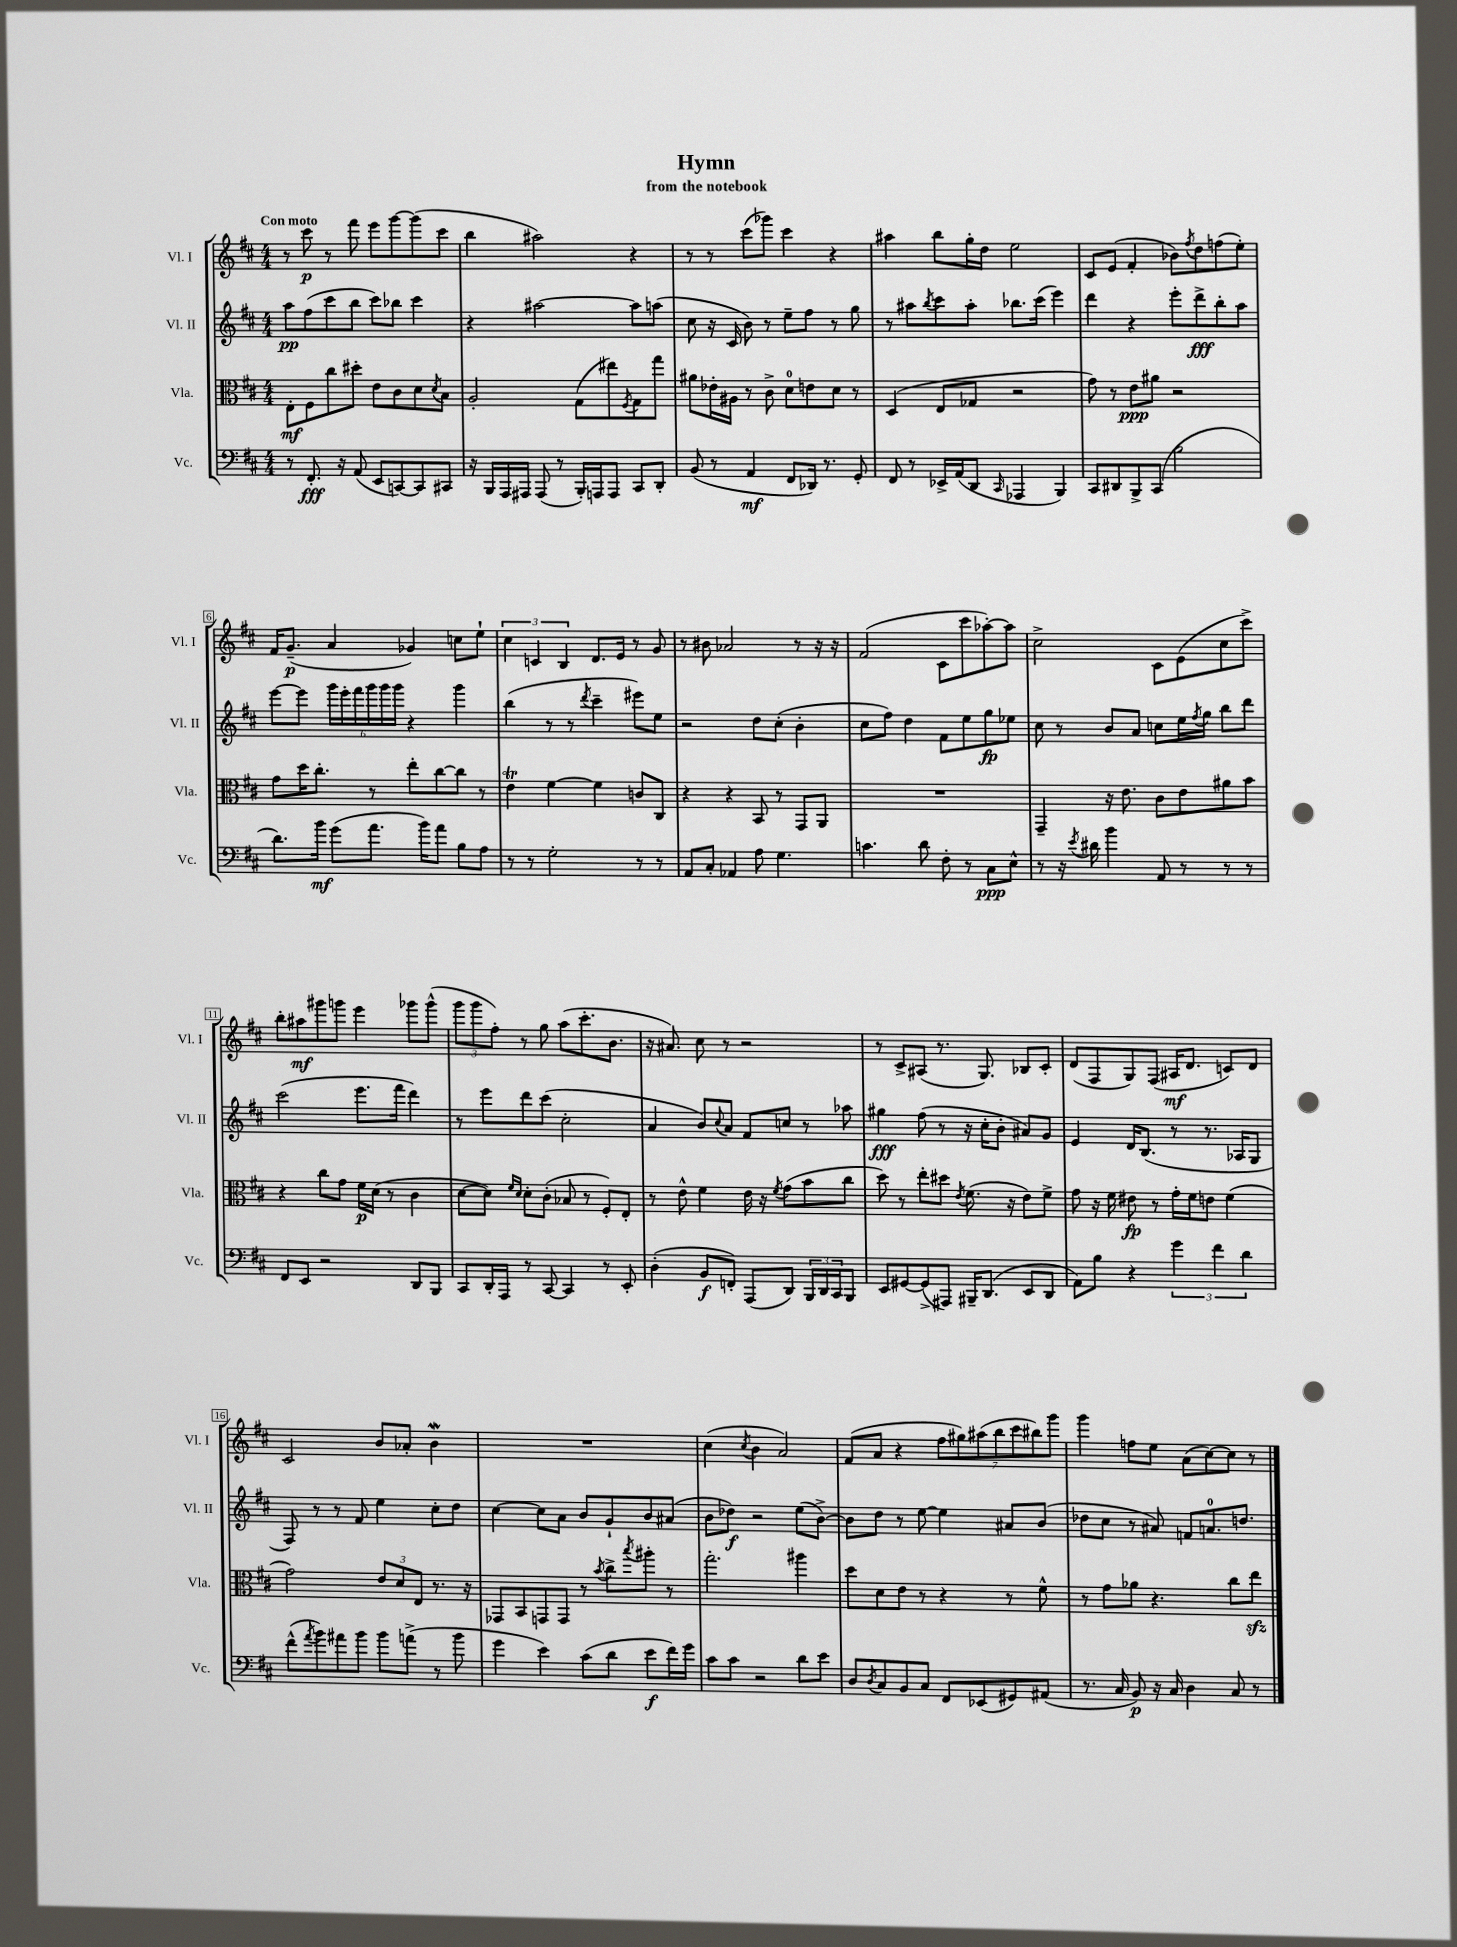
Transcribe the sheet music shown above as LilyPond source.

\header { title = "Hymn" subtitle = "from the notebook" }
<<
\new StaffGroup <<
\new Staff = "s0" \with { instrumentName = "Vl. I" shortInstrumentName = "Vl. I" } {
    \clef treble \key d \major \numericTimeSignature \time 4/4 \tempo "Con moto"
    r8 cis'''8\p r8 fis'''8 e'''8 g'''8~ g'''8( cis'''8 |
    b''4 ais''2) r4 |
    r8 r8 cis'''8( ges'''8) cis'''4 r4 |
    ais''4 b''8 g''16-. d''16 e''2 |
    cis'8 e'8( fis'4-. bes'8) \acciaccatura { fis''8 } d''8 f''8( e''8-.) |
    fis'16 g'8.--\p( a'4 ges'4) c''8 e''8-! |
    \tuplet 3/2 { cis''4 c'4 b4 } d'8. e'16 r8 g'8 |
    r8 bis'8 aes'2 r8 r16 r16 |
    fis'2( cis'8 cis'''8 aes''8~-.) aes''8 |
    cis''2-> cis'8 e'8( cis''8 cis'''8->) |
    b''8-. ais''8\mf gis'''8 g'''8 e'''4 ges'''8 ges'''8-^( |
    \tuplet 3/2 { g'''8 g'''8 fis''8-.) } r8 g''8 a''8( cis'''8.-. b'8. |
    r16 ais'8.) cis''8 r8 r2 |
    r8 cis'8-> ais8( r8. g8.) bes8 cis'8-. |
    d'8( fis8 g8) fis8( ais16\mf d'8. c'8) d'8 |
    cis'2 b'8 aes'8-. b'4\mordent |
    R1 |
    cis''4( \acciaccatura { cis''8 } b'4 a'2) |
    fis'8( a'8 r4 \tuplet 7/4 { fis''8 gis''8) ais''8( b''8 cis'''8 bis''8) g'''8 } |
    g'''4 f''8 e''8 a'8( cis''8~) cis''8 r8 \bar "|." |
}
\new Staff = "s1" \with { instrumentName = "Vl. II" shortInstrumentName = "Vl. II" } {
    \clef treble \key d \major \numericTimeSignature \time 4/4
    a''8\pp fis''8( cis'''8 b''8 cis'''8) bes''8 cis'''4 |
    r4 ais''2~ ais''8 a''8( |
    cis''8 r16 cis'16 b'8) r8 e''8-- fis''8 r8 g''8 |
    r8 ais''8 \acciaccatura { b''8 } cis'''8 ais''8-. bes''8. cis'''16( e'''4) |
    d'''4 r4 e'''8-. d'''8->\fff b''8-. a''8 |
    e'''8~ e'''8 \tuplet 6/4 { g'''16 e'''16-. fis'''16 g'''16 g'''16 g'''16 } r4 g'''4 |
    b''4( r8 r8 \acciaccatura { d'''8 } cis'''4-- eis'''8) e''8 |
    r2 d''8 cis''8-.( b'4-. |
    cis''8 fis''8) d''4 fis'8 e''8 g''8\fp ees''8 |
    cis''8 r8 b'8 a'8 c''8 e''16 \acciaccatura { fis''8 } g''16 b''8 d'''8 |
    cis'''2( e'''8. fis'''16 d'''4) |
    r8 e'''8 d'''8 cis'''8( cis''2-. |
    a'4 b'8) \appoggiatura { cis''8 } a'8 fis'8 c''8 r8 aes''8 |
    gis''4\fff fis''8( r8 r16 cis''16-. b'8-. ais'8) g'8 |
    e'4 d'16 b8.( r8 r8. aes16 g8 |
    fis8) r8 r8 fis'8 e''4 cis''8-. d''8 |
    cis''4~ cis''8 a'8 b'8 g'8-! b'8 ais'8( |
    b'8 des''8\f) r2 e''8( b'8~->) |
    b'8 d''8 r8 e''8~ e''4 ais'8 b'8( |
    des''8 cis''8 r8 ais'8) f'8 a'8.-0 d''8. \bar "|." |
}
\new Staff = "s2" \with { instrumentName = "Vla." shortInstrumentName = "Vla." } {
    \clef alto \key d \major \numericTimeSignature \time 4/4
    e8-.\mf fis8 cis''8 dis''8-. e'8 cis'8 d'8 \acciaccatura { d'8 } b8 |
    a2-. g8( eis''8) \acciaccatura { fis8 } g8 g''8 |
    ais'8 ees'16-. ais16 r8 cis'8-> d'8-0 e'8 d'8 r8 |
    d4( e8 ges8 r2 |
    g'8) r8 e'8\ppp ais'8 r2 |
    g'8 d''16 cis''8.-. r8 e''8-. cis''8~ cis''8 r8 |
    e'4\trill fis'4~ fis'4 c'8 cis8 |
    r4 r4 b,8 r8 g,8 a,8 |
    R1 |
    g,4-- r16 e'8. cis'8 e'8 ais'8 b'8 |
    r4 cis''8 g'8 fis'16\p d'16( r8 cis'4 |
    d'8~ d'8) \grace { fis'16 d'16 } d'8-. cis'8-.( bes8 r8 fis8-.) e8-. |
    r8 e'8-^ fis'4 e'16 r16 \acciaccatura { fis'8 } g'8( b'8 cis''8 |
    d''8) r8 e''8-. dis''8 \acciaccatura { e'8 } fis'8.( r16 e'8) fis'8-> |
    g'8 r16 fis'16 eis'8\fp r8 g'16-. fis'16 e'8 fis'4( |
    g'2) \tuplet 3/2 { e'8 d'8 e8 } r8. r16 |
    ges,8 b,8 g,8 g,8 r8 \acciaccatura { b'8 } cis''8-> \acciaccatura { b''8 } ais''8-. r8 |
    g''2.-. ais''4 |
    d''8 d'8 e'8 r8 r4 r8 fis'8-^ |
    r8 g'8 aes'8 r4. cis''8 e''8\sfz \bar "|." |
}
\new Staff = "s3" \with { instrumentName = "Vc." shortInstrumentName = "Vc." } {
    \clef bass \key d \major \numericTimeSignature \time 4/4
    r8 fis,8.-.\fff r16 a,8( e,8 c,8~) c,8 cis,8 |
    r16 b,,16 a,,16 ais,,16 ais,,8( r8 b,,16-.) a,,16 a,,8 cis,8 d,8-. |
    b,8( r8 a,4\mf fis,8 des,16) r8. g,8-. |
    fis,8 r8 ees,16-> a,16( d,8 \grace { cis,16 } aes,,4 b,,4) |
    cis,8 dis,8 b,,8-> cis,8( b2 |
    d'8.) b'16\mf g'8( a'8. b'16) a'8 b8 a8 |
    r8 r8 g2-. r8 r8 |
    a,8 cis8-. aes,4 a8 g4. |
    c'4. d'8 fis8-. r8 cis8\ppp e8-^ |
    r8 r16 \acciaccatura { e'8 } dis'16 b'4 a,8 r8 r8 r8 |
    fis,8 e,8 r2 d,8 b,,8 |
    cis,8 d,16-. a,,16 r8 cis,8~ cis,4 r8 e,8-. |
    d4-.( b,8\f f,8-.) a,,8( d,8) \tuplet 3/2 { b,,16 d,16 cis,16 } b,,8 |
    e,8 gis,8~ gis,8->( ais,,8) bis,,16-- d,8.( e,8 d,8 |
    a,8) b8 r4 \tuplet 3/2 { g'4 fis'4 d'4 } |
    fis'8-^( \acciaccatura { a'8 } b'8) ais'8 b'8 b'8 a'8->( r8 b'8 |
    g'4 e'4) cis'8( d'8 e'8\f fis'16) g'16 |
    cis'8 cis'8 r2 d'8 e'8 |
    d8 \acciaccatura { d8 } cis8 b,8 cis8 fis,8 ees,8( gis,8) ais,8( |
    r8. cis16 b,8\p) r16 cis16 d4 cis8 r8 \bar "|." |
}
>>
>>
\layout { \context { \Score \override BarNumber.stencil = #(make-stencil-boxer 0.1 0.3 ly:text-interface::print) } }
